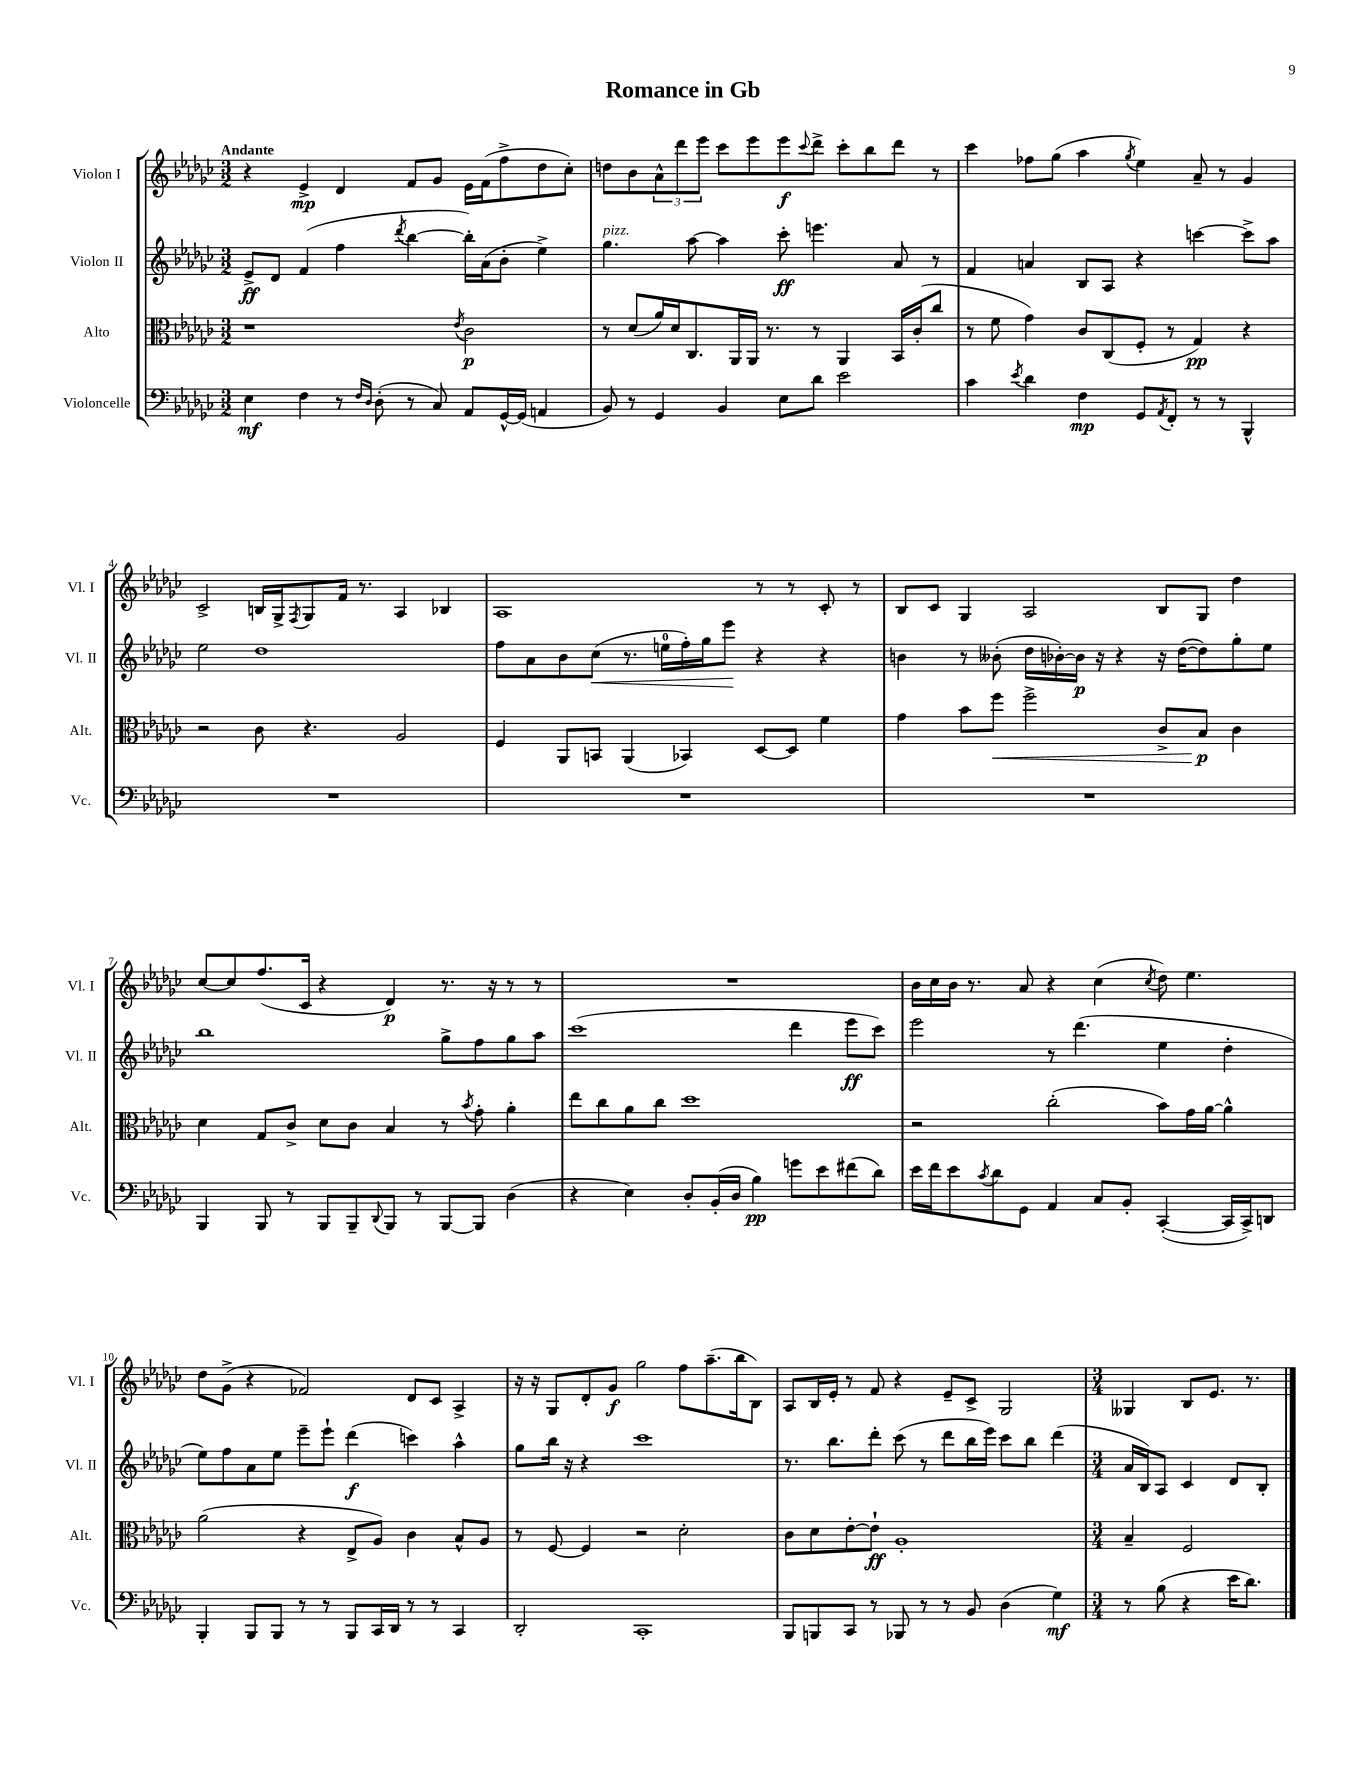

**kern	**dynam	**kern	**dynam	**kern	**dynam	**kern	**dynam
*part4	*part4	*part3	*part3	*part2	*part2	*part1	*part1
*staff4	*staff4	*staff3	*staff3	*staff2	*staff2	*staff1	*staff1
*I"Violoncelle	*	*I"Alto	*	*I"Violon II	*	*I"Violon I	*
*I'Vc.	*	*I'Alt.	*	*I'Vl. II	*	*I'Vl. I	*
*clefF4	*	*clefC3	*	*clefG2	*	*clefG2	*
*k[b-e-a-d-g-c-]	*	*k[b-e-a-d-g-c-]	*	*k[b-e-a-d-g-c-]	*	*k[b-e-a-d-g-c-]	*
*M3/2	*	*M3/2	*	*M3/2	*	*M3/2	*
=1	=1	=1	=1	=1	=1	=1	=1
!	!	!	!	!	!	!LO:TX:a:B:t=Andante	!
4E-\	mf	1r	.	8e-^/L	ff	4r	.
.	.	.	.	8d-/J	.	.	.
4F\	.	.	.	(4f/	.	4e-^/	mp
8r	.	.	.	4ff\	.	4d-/	.
16qqF/LL	.	.	.	.	.	.	.
16qqD-/JJ	.	.	.	.	.	.	.
(8D-'\	.	.	.	.	.	.	.
.	.	.	.	8qddd-/	.	.	.
8r	.	.	.	[4bb-\	.	8f/L	.
8C-/)	.	.	.	.	.	8g-/J	.
.	.	8qe-/	.	.	.	.	.
8AA-/L	.	2c-\	p	16bb-'\LL])	.	16e-\LL	.
.	.	.	.	(16a-\J	.	(16f\J	.
[16GG-^^/L	.	.	.	8b-'\J	.	8ff^\	.
(16GG-/JJ]	.	.	.	.	.	.	.
4AAn/	.	.	.	4ee-^\)	.	8dd-\	.
.	.	.	.	.	.	8cc-'\J)	.
=2	=2	=2	=2	=2	=2	=2	=2
!	!	!	!	!LO:TX:a:i:t=pizz.	!	!	!
8BB-/)	.	8r	.	4.gg-\	.	8ddn\L	.
8r	.	(8d-/L	.	.	.	8b-\	.
4GG-/	.	16a-/L)	.	.	.	12a-^^\	.
.	.	16d-/J	.	.	.	.	.
.	.	.	.	.	.	12ddd-\	.
.	.	8.C-/	.	[8aa-\	.	.	.
.	.	.	.	.	.	12eee-\J	.
4BB-/	.	.	.	4aa-\]	.	8ccc-\L	.
.	.	16AA-/L	.	.	.	.	.
.	.	16AA-/JJ	.	.	.	8eee-\	.
.	.	8.r	.	.	.	.	.
8E-\L	.	.	.	8ccc-'\	ff	8eee-\	f
.	.	.	.	.	.	8qqccc-/	.
8d-\J	.	8r	.	4.eeen\	.	8ddd-^\J	.
2e-\	.	4AA-/	.	.	.	8ccc-'\L	.
.	.	.	.	.	.	8bb-\	.
.	.	16BB-/LL	.	8a-/	.	8ddd-\J	.
.	.	(16c-'/J	.	.	.	.	.
.	.	8cc-/J	.	8r	.	8r	.
=3	=3	=3	=3	=3	=3	=3	=3
4c-\	.	8r	.	4f/	.	4ccc-\	.
.	.	8f\	.	.	.	.	.
8qe-/	.	.	.	.	.	.	.
4d-\	.	4g-\)	.	4an/	.	8ff-X\L	.
.	.	.	.	.	.	(8gg-\J	.
4F\	mp	8c-/L	.	8B-/L	.	4aa-\	.
.	.	(8C-/	.	8A-/J	.	.	.
.	.	.	.	.	.	8qgg-/	.
8GG-/L	.	8F'/J	.	4r	.	4ee-\)	.
8qAA-/	.	.	.	.	.	.	.
8FF'/J	.	8r	.	.	.	.	.
8r	.	4G-/)	pp	[4cccn\	.	8a-~/	.
8r	.	.	.	.	.	8r	.
4BBB-^^/	.	4r	.	8ccc^\L]	.	4g-/	.
.	.	.	.	8aa-\J	.	.	.
!!LO:LB:g=z
=4	=4	=4	=4	=4	=4	=4	=4
1.r	.	2r	.	2ee-\	.	2c-^/	.
.	.	8c-\	.	1dd-	.	16Bn/LL	.
.	.	.	.	.	.	16G-^/J	.
.	.	.	.	.	.	8qF/	.
.	.	4.r	.	.	.	8G-/	.
.	.	.	.	.	.	16f/Jk	.
.	.	.	.	.	.	8.r	.
.	.	2A-/	.	.	.	4A-/	.
.	.	.	.	.	.	4B-X/	.
=5	=5	=5	=5	=5	=5	=5	=5
1.r	.	4F/	.	8ff\L	.	1A-	.
.	.	.	.	8a-\	.	.	.
.	.	8AA-/L	.	8b-\	.	.	.
!	!	!	!	!	!LO:HP:b	!	!
.	.	8BBn/J	.	(8cc-\J	<	.	.
.	.	(4AA-/	.	8.r	.	.	.
.	.	.	.	16een\LL	.	.	.
.	.	4BB-X/)	.	16ff'\)	.	.	.
.	.	.	.	16gg-\J	.	.	.
.	.	.	.	8eee-\J	.	.	.
.	.	[8D-/L	.	4r	[	8r	.
.	.	8D-/J]	.	.	.	8r	.
.	.	4f\	.	4r	.	8c-'/	.
.	.	.	.	.	.	8r	.
=6	=6	=6	=6	=6	=6	=6	=6
1.r	.	4g-\	.	4bn\	.	8B-/L	.
.	.	.	.	.	.	8c-/J	.
.	.	8b-\L	.	8r	.	4G-/	.
!	!	!	!LO:HP:b	!	!	!	!
.	.	8ff\J	<	(8b--X'\	.	.	.
.	.	2ff^\	.	16dd-\LL	.	2A-/	.
.	.	.	.	[16b-X'\)	.	.	.
.	.	.	.	16b-\JJ]	p	.	.
.	.	.	.	16r	.	.	.
.	.	.	.	4r	.	.	.
.	.	8c-^/L	.	16r	.	8B-/L	.
.	.	.	.	([16dd-\KL	.	.	.
.	.	8B-/J	p	8dd-\])	.	8G-/J	.
.	.	4c-\	[	8gg-'\	.	4dd-\	.
.	.	.	.	8ee-\J	.	.	.
!!LO:LB:g=z
=7	=7	=7	=7	=7	=7	=7	=7
4BBB-/	.	4d-\	.	1bb-	.	[8cc-/L	.
.	.	.	.	.	.	8cc-/]	.
8BBB-/	.	8G-/L	.	.	.	(8.ff/	.
8r	.	8c-^/J	.	.	.	.	.
.	.	.	.	.	.	16c-/Jk	.
8BBB-/L	.	8d-\L	.	.	.	4r	.
8BBB-~/	.	8c-\J	.	.	.	.	.
8qqDD-/	.	.	.	.	.	.	.
8BBB-/J	.	4B-/	.	.	.	4d-/)	p
8r	.	.	.	.	.	.	.
[8BBB-/L	.	8r	.	8gg-^\L	.	8.r	.
.	.	8qb-/	.	.	.	.	.
8BBB-/J]	.	8g-'\	.	8ff\	.	.	.
.	.	.	.	.	.	16r	.
(4D-\	.	4a-'\	.	8gg-\	.	8r	.
.	.	.	.	8aa-\J	.	8r	.
=8	=8	=8	=8	=8	=8	=8	=8
4r	.	8ee-\L	.	(1ccc-	.	1.r	.
.	.	8cc-\	.	.	.	.	.
4E-\)	.	8a-\	.	.	.	.	.
.	.	8cc-\J	.	.	.	.	.
8D-'/L	.	1dd-	.	.	.	.	.
(16BB-'/L	.	.	.	.	.	.	.
16D-/JJ	.	.	.	.	.	.	.
4B-\)	pp	.	.	.	.	.	.
8gn\L	.	.	.	4ddd-\	.	.	.
8e-\	.	.	.	.	.	.	.
(8f#X\	.	.	.	8eee-\L	ff	.	.
8d-\J)	.	.	.	8ccc-\J)	.	.	.
=9	=9	=9	=9	=9	=9	=9	=9
16e-\LL	.	2r	.	2eee-\	.	16b-\LL	.
16f\J	.	.	.	.	.	16cc-\	.
8e-\	.	.	.	.	.	16b-\JJ	.
.	.	.	.	.	.	8.r	.
8qc-/	.	.	.	.	.	.	.
8d-\	.	.	.	.	.	.	.
8GG-\J	.	.	.	.	.	8a-/	.
4AA-/	.	(2cc-'\	.	8r	.	4r	.
.	.	.	.	(4.ddd-\	.	.	.
8C-/L	.	.	.	.	.	(4cc-\	.
8BB-'/J	.	.	.	.	.	.	.
.	.	.	.	.	.	8qcc-/	.
([4CC-'/	.	8b-\L)	.	4ee-\	.	8dd-\)	.
.	.	16g-\L	.	.	.	4.ee-\	.
.	.	[16a-\JJ	.	.	.	.	.
16CC-/LL]	.	4a-^^\]	.	4dd-'\	.	.	.
16CC-^/J)	.	.	.	.	.	.	.
8DDn/J	.	.	.	.	.	.	.
!!LO:LB:g=z
=10	=10	=10	=10	=10	=10	=10	=10
4BBB-'/	.	(2a-\	.	8ee-\L)	.	8dd-\L	.
.	.	.	.	8ff\	.	(8g-^\J	.
8BBB-/L	.	.	.	8a-\	.	4r	.
8BBB-/J	.	.	.	8ee-\J	.	.	.
8r	.	4r	.	8eee-~\L	.	2f-X/)	.
8r	.	.	.	8eee-`\J	.	.	.
8BBB-/L	.	8E-^/L	.	(4ddd-\	f	.	.
16CC-/L	.	8A-/J)	.	.	.	.	.
16DD-/JJ	.	.	.	.	.	.	.
8r	.	4c-\	.	4cccn\)	.	8d-/L	.
8r	.	.	.	.	.	8c-/J	.
4CC-/	.	8B-^^/L	.	4aa-^^\	.	4A-^/	.
.	.	8A-/J	.	.	.	.	.
=11	=11	=11	=11	=11	=11	=11	=11
2DD-'/	.	8r	.	8gg-\L	.	16r	.
.	.	.	.	.	.	16r	.
.	.	[8F/	.	16bb-\Jk	.	8G-/L	.
.	.	.	.	16r	.	.	.
.	.	4F/]	.	4r	.	8d-'/	.
.	.	.	.	.	.	8g-/J	f
1CC-'	.	2r	.	1ccc-	.	2gg-\	.
.	.	2d-'\	.	.	.	8ff\L	.
.	.	.	.	.	.	(8.aa-~\	.
.	.	.	.	.	.	16bb-\k	.
.	.	.	.	.	.	8B-\J)	.
=12	=12	=12	=12	=12	=12	=12	=12
8BBB-/L	.	8c-\L	.	8.r	.	8A-/L	.
8BBBn/	.	8d-\	.	.	.	16B-/L	.
.	.	.	.	8.bb-\L	.	16e-'/JJ	.
8CC-/J	.	[8e-'\	.	.	.	8r	.
8r	.	8e-`\J]	ff	8ddd-'\J	.	8f/	.
8BBB-X/	.	1A-'	.	(8ccc-\	.	4r	.
8r	.	.	.	8r	.	.	.
8r	.	.	.	8ddd-\L	.	8e-~/L	.
8BB-/	.	.	.	16bb-\L	.	8c-^/J	.
.	.	.	.	16eee-\JJ)	.	.	.
(4D-\	.	.	.	8ccc-\L	.	2G-/	.
.	.	.	.	8bb-\J	.	.	.
4G-\)	mf	.	.	(4ddd-\	.	.	.
=13	=13	=13	=13	=13	=13	=13	=13
*M3/4	*	*M3/4	*	*M3/4	*	*M3/4	*
8r	.	4B-~/	.	16a-/LL	.	4G--X/	.
.	.	.	.	16B-/J)	.	.	.
(8B-\	.	.	.	8A-/J	.	.	.
4r	.	2F/	.	4c-/	.	8B-/L	.
.	.	.	.	.	.	8.e-/J	.
16e-\KL	.	.	.	8d-/L	.	.	.
8.d-\J)	.	.	.	.	.	8.r	.
.	.	.	.	8B-'/J	.	.	.
==	==	==	==	==	==	==	==
*-	*-	*-	*-	*-	*-	*-	*-
